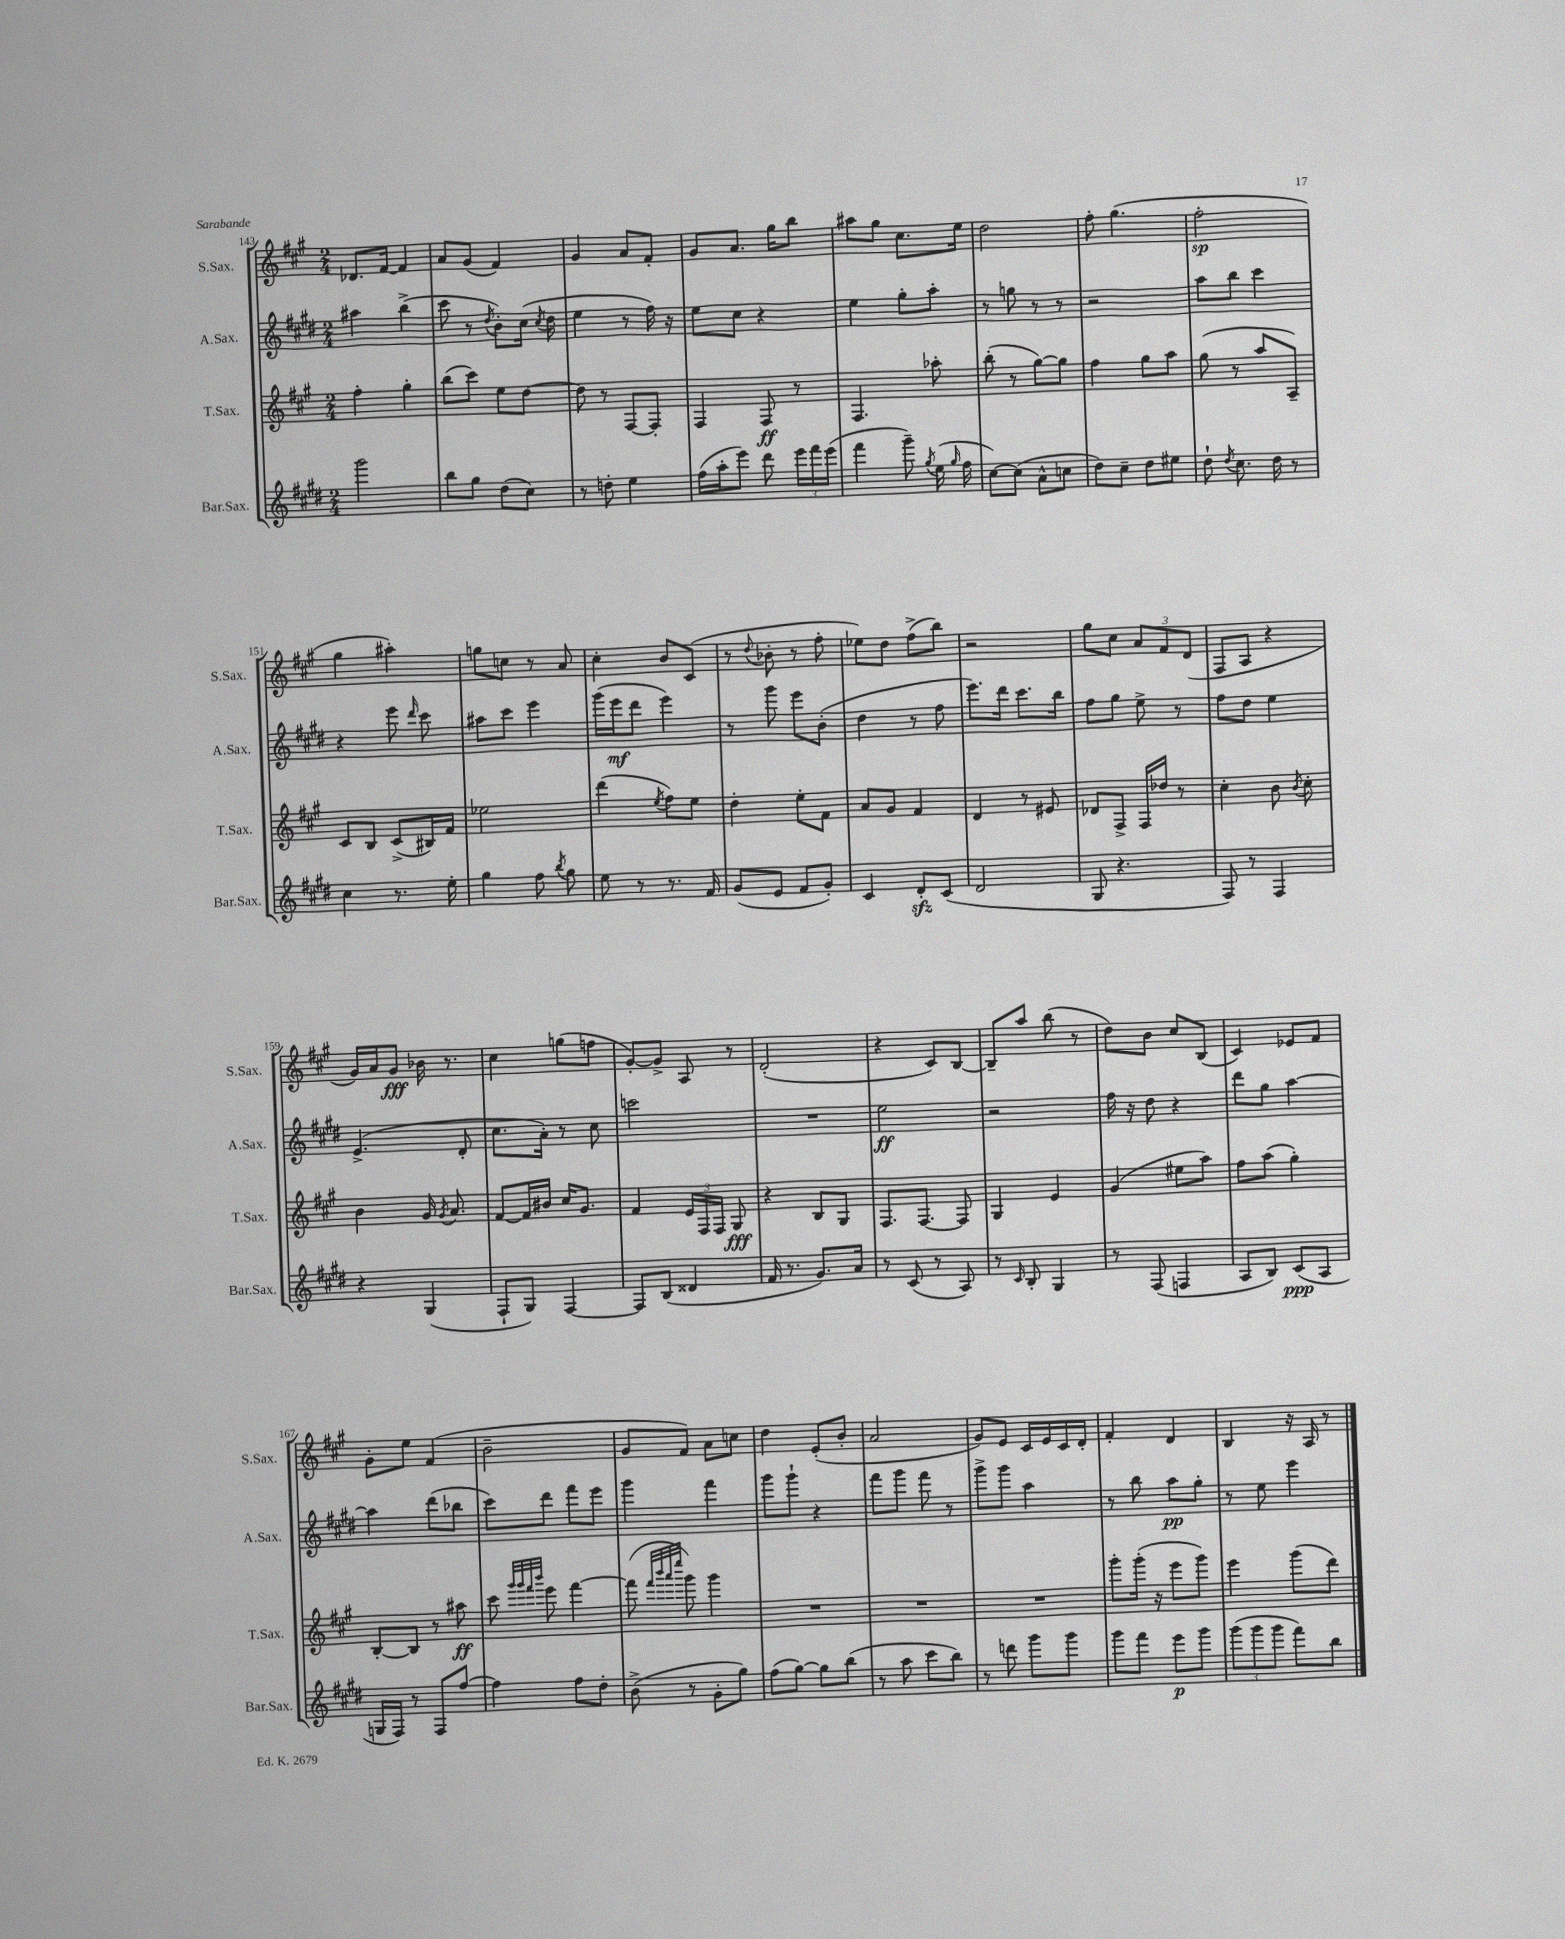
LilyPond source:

<<
\new StaffGroup <<
\new Staff = "s0" \with { instrumentName = "S.Sax." shortInstrumentName = "S.Sax." } {
    \clef treble \key a \major \numericTimeSignature \time 2/4
    \autoBeamOff des'8.[ fis'16]~ fis'4 |
    a'8[ gis'8]( fis'4) |
    gis'4 a'8[ fis'8]-. |
    gis'8[ a'8.] gis''16[ b''8] |
    ais''8[ gis''8] cis''8.[ e''16] |
    d''2 |
    fis''8-. gis''4.( |
    fis''2-.\sp |
    gis''4 ais''4-.) |
    g''8[ c''8] r8 a'8 |
    cis''4-. b'8[ cis'8]( |
    r8 \appoggiatura { d''8 } bes'8-. r8 fis''8-. |
    ees''8[) d''8] fis''8[->( b''8]) |
    r2 |
    gis''8[ cis''8] \tuplet 3/2 { a'8[ fis'8 d'8]( } |
    fis8[ a8] r4 |
    gis'16[) a'16 gis'8]\fff bes'16 r8. |
    cis''4 g''8[( f''8] |
    gis'8[~-.) gis'8]-> a8 r8 |
    d'2-.( |
    r4 cis'8[) b8]~ |
    b8[-- a''8] b''8( r8 |
    d''8[) b'8] cis''8[ b8]( |
    cis'4) ees'8[ fis'8] |
    gis'8[-. e''8] fis'4( |
    b'2-- |
    gis'8[ fis'8]) a'8[ c''8] |
    d''4 e'8[-.( b'8]-. |
    a'2 |
    gis'8[) e'8] cis'16[ e'16 cis'16 d'16]-. |
    fis'4-. d'4 |
    b4 r16 a16 r8 \bar "|." |
}
\new Staff = "s1" \with { instrumentName = "A.Sax." shortInstrumentName = "A.Sax." } {
    \clef treble \key e \major \numericTimeSignature \time 2/4
    \autoBeamOff ais''4 b''4->( |
    cis'''8 r8 \acciaccatura { dis''8 } b'8[-.) cis''16]( \acciaccatura { cis''8 } dis''16 |
    e''4 r8 fis''16) r16 |
    e''8[ cis''8] r4 |
    e''4 gis''8[-. a''8]-. |
    r8 g''8 r8 r8 |
    r2 |
    a''8[ b''8] cis'''4 |
    r4 e'''8 \grace { dis'''16 } cis'''8 |
    ais''8[ cis'''8] e'''4 |
    gis'''16[( e'''16\mf dis'''8] e'''4) |
    r8 gis'''8 e'''8[ b'8]-.( |
    dis''4 r8 fis''8 |
    e'''8.[) dis'''16] cis'''8.[ b''16] |
    fis''8[ gis''8] e''8-> r8 |
    fis''8[ dis''8] e''4 |
    e'4.->( dis'8-. |
    cis''8.[ a'16]-.) r8 cis''8 |
    c'''2 |
    R2 |
    e''2\ff |
    r2 |
    fis''16 r16 dis''8 r4 |
    dis'''8[ gis''8] a''4~ |
    a''4 dis'''8[( bes''8] |
    cis'''8[) dis'''8] fis'''8[ e'''8] |
    gis'''4 fis'''4 |
    gis'''8[ gis'''8]-! r4 |
    fis'''8[ gis'''8] fis'''8 r8 |
    gis'''8[-> gis'''8] a''4 |
    r8 b''8 a''8[\pp gis''8]-. |
    r8 e''8 e'''4 \bar "|." |
}
\new Staff = "s2" \with { instrumentName = "T.Sax." shortInstrumentName = "T.Sax." } {
    \clef treble \key a \major \numericTimeSignature \time 2/4
    \autoBeamOff fis''4-. gis''4-. |
    b''8[( cis'''8]) e''8[ d''8]~ |
    d''8 r8 fis8[~ fis8]-. |
    fis4 fis8\ff r8 |
    fis4. aes''8-. |
    b''8-.( r8 gis''8[~) gis''8] |
    fis''4 gis''8[ a''8] |
    gis''8( r8 a''8[ a8]--) |
    cis'8[ b8] cis'8[->( bis16) fis'16] |
    ees''2 |
    d'''4( \acciaccatura { e''8 } fis''8[) e''8] |
    d''4-. e''8[-. fis'8] |
    a'8[ gis'8] fis'4 |
    d'4 r8 eis'8 |
    des'8[ fis8]-> fis16[ des''16] r8 |
    cis''4-. b'8 \acciaccatura { b'8 } cis''8-. |
    b'4 gis'16 \acciaccatura { gis'8 } a'8. |
    fis'8[~ fis'16 bis'16] cis''16[ gis'8.] |
    fis'4 \tuplet 3/2 { e'16[ fis16 fis16] } gis8\fff |
    r4 b8[ gis8] |
    fis8.[ fis8.]~ fis8 |
    gis4 e'4 |
    gis'4( eis''8[ a''8]) |
    fis''8[ a''8]( gis''4-.) |
    b8[~-. b8] r8 ais''8\ff |
    cis'''8 \grace { gis'''32[ gis'''32 fis'''32 b'''32] } e'''8 fis'''4~ |
    fis'''8( \grace { fis'''32[ b'''32 a'''32 e''''32] } gis'''8) gis'''4 |
    R2 |
    R2 |
    R2 |
    gis'''8[-. gis'''16]-.( r16 e'''8[ gis'''8]) |
    e'''4 gis'''8[( d'''8]) \bar "|." |
}
\new Staff = "s3" \with { instrumentName = "Bar.Sax." shortInstrumentName = "Bar.Sax." } {
    \clef treble \key e \major \numericTimeSignature \time 2/4
    \autoBeamOff gis'''2 |
    b''8[ gis''8] dis''8[( cis''8]) |
    r8 d''8-. e''4 |
    fis''16[( a''16-. e'''8]) dis'''8 \tuplet 3/2 { e'''16[ fis'''16 e'''16]( } |
    fis'''4 gis'''8--) \acciaccatura { gis''8 } e''16( \grace { gis''16 } fis''16 |
    cis''8[~) cis''8]( a'8[-^ c''8] |
    dis''8[) cis''8]-- dis''8[ eis''8] |
    dis''8-! \acciaccatura { dis''8 } cis''8. dis''16 r8 |
    cis''4 r8. e''16-. |
    gis''4 fis''8 \acciaccatura { b''8 } gis''8 |
    e''8 r8 r8. fis'16 |
    gis'8[( e'8] fis'8[ gis'8]-.) |
    cis'4 dis'8[-.\sfz cis'8]( |
    dis'2 |
    gis8 r4. |
    fis8) r8 fis4 |
    r4 gis4( |
    fis8[-! gis8]) fis4~ |
    fis8[ b8]( disis'4 |
    fis'16 r8. gis'8.[) a'16] |
    r8 cis'8( r8 a8) |
    r8 \grace { cis'16 } b8-. gis4 |
    r8 fis8( f4 |
    a8[ b8]) cis'8[\ppp( a8] |
    g16[ fis16]) r8 fis8[ fis''8]~ |
    fis''4 fis''8[ dis''8]-. |
    b'8->( r8 gis'8[-. gis''8]) |
    fis''8[( gis''8]~) gis''8[ b''8]( |
    r8 a''8 cis'''8[ b''8]) |
    r8 d'''8 gis'''8[ gis'''8] |
    gis'''8[ fis'''8] e'''8[\p gis'''8] |
    \tuplet 3/2 { gis'''8[( gis'''8 gis'''8] } fis'''8[) b''8] \bar "|." |
}
>>
>>
\layout { \context { \Score currentBarNumber = #143 } }
